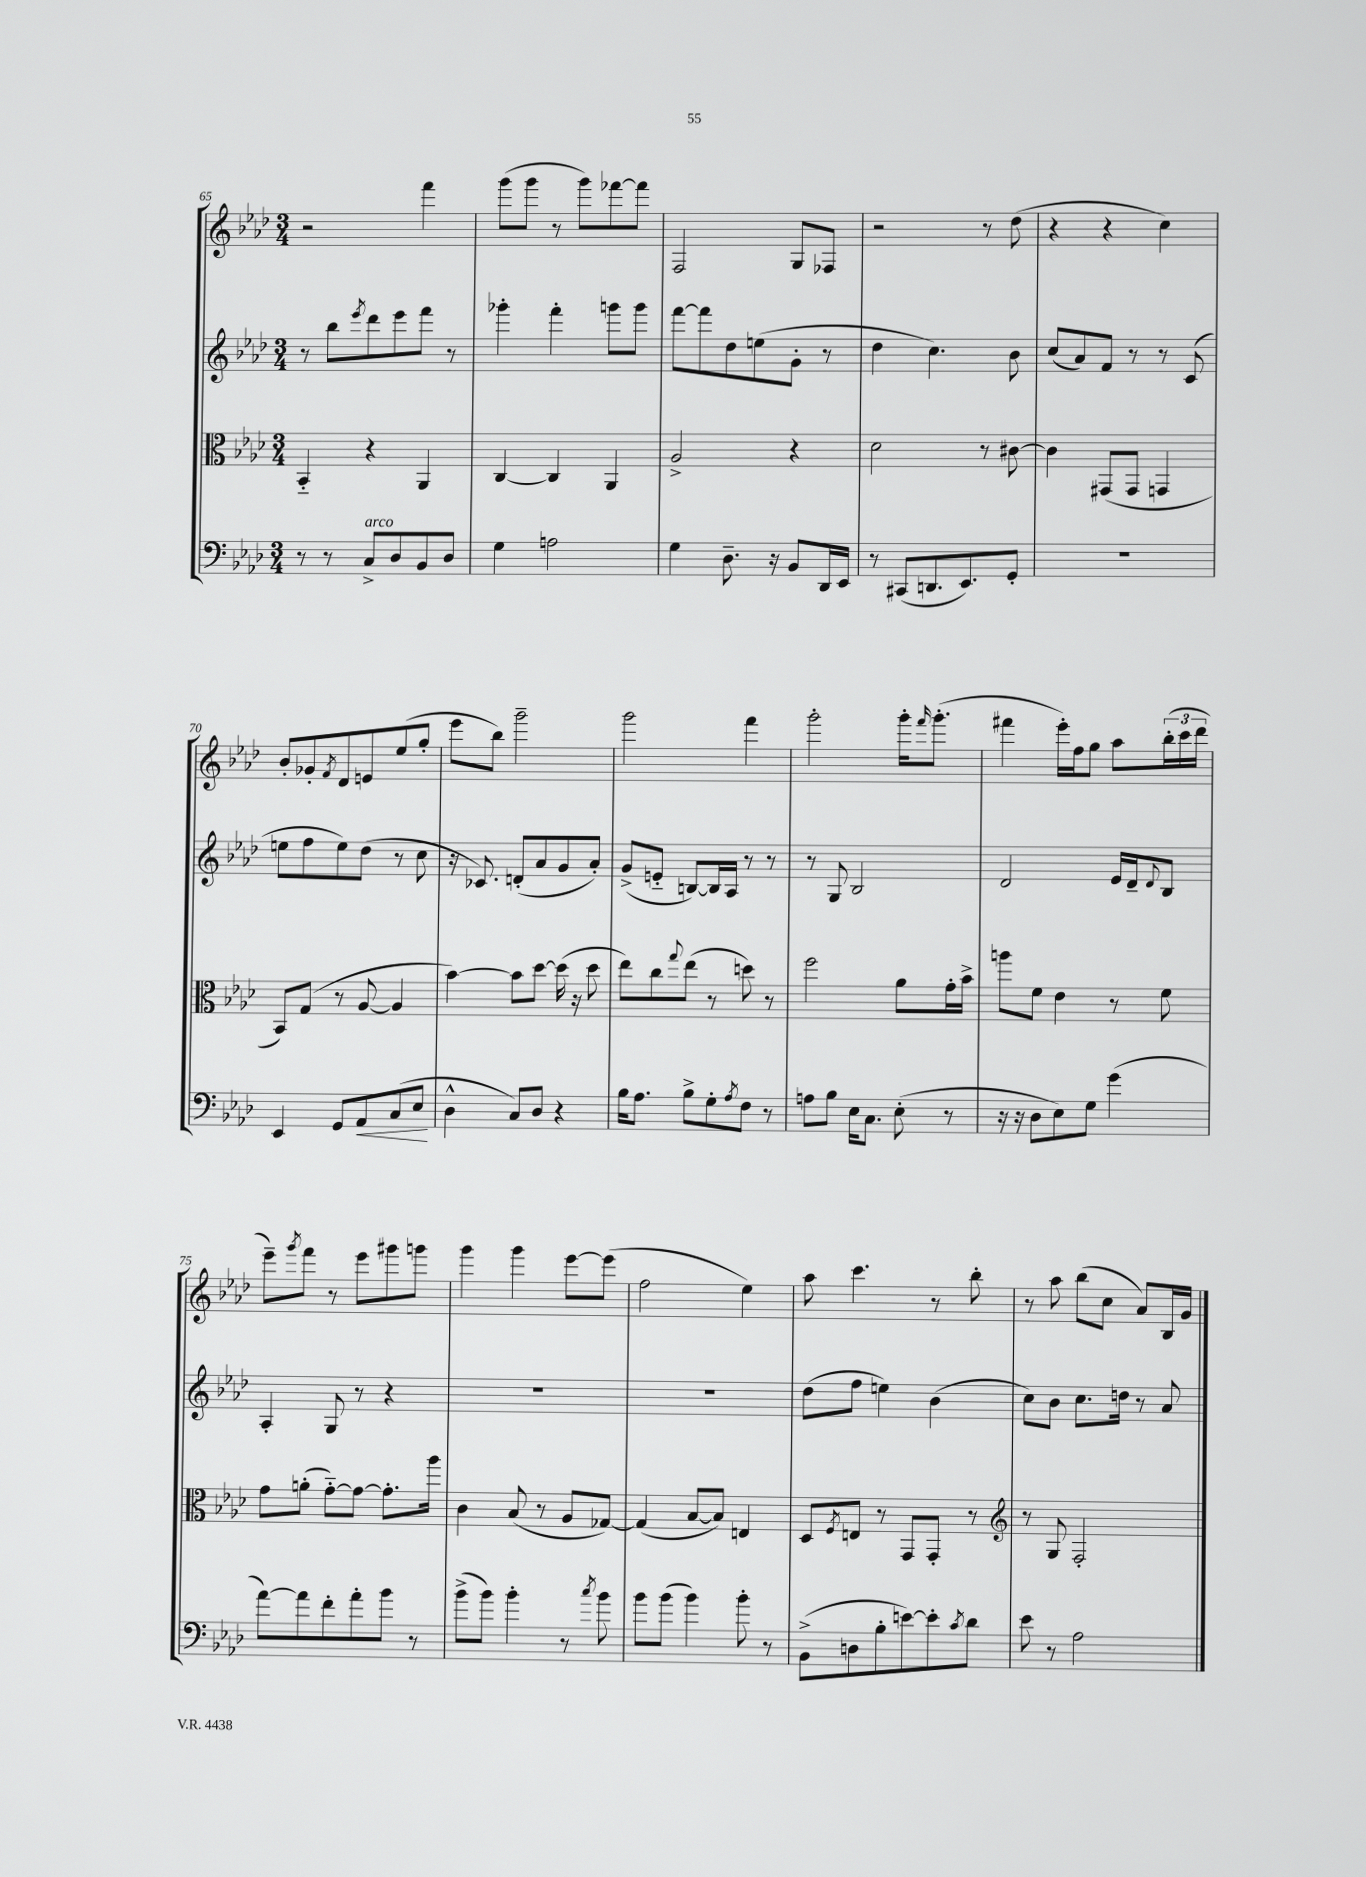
<<
\new StaffGroup <<
\new Staff = "s0" {
    \clef treble \key aes \major \numericTimeSignature \time 3/4
    r2 f'''4 |
    g'''8( g'''8 r8 g'''8) fes'''8~ fes'''8 |
    f2 g8 fes8 |
    r2 r8 des''8( |
    r4 r4 c''4) |
    bes'8-. ges'8-. \acciaccatura { f'8 } des'8 e'8 ees''8( g''8-. |
    ees'''8 bes''8) g'''2-- |
    g'''2 f'''4 |
    g'''2-. g'''16-. \grace { f'''16 } g'''8.-.( |
    fis'''4 ees'''16-.) f''16 g''8 aes''8 \tuplet 3/2 { bes''16-.( c'''16 des'''16 } |
    ees'''8--) \acciaccatura { g'''8 } f'''8 r8 ees'''8 gis'''8 g'''8 |
    g'''4 g'''4 ees'''8~ ees'''8( |
    f''2 ees''4) |
    aes''8 c'''4. r8 bes''8-. |
    r8 aes''8 bes''8( c''8 aes'8) bes16 g'16 \bar "|." |
}
\new Staff = "s1" {
    \clef treble \key aes \major \numericTimeSignature \time 3/4
    r8 bes''8 \acciaccatura { ees'''8 } des'''8 ees'''8 f'''8 r8 |
    ges'''4-. f'''4-. g'''8 g'''8 |
    f'''8~ f'''8 des''8 e''8( g'8-. r8 |
    des''4 c''4.) bes'8 |
    c''8( aes'8) f'8 r8 r8 c'8( |
    e''8 f''8 e''8) des''8( r8 c''8 |
    r16 ces'8.) d'8-.( aes'8 g'8 aes'8-.) |
    g'8->( e'8-_ b8~) b16 aes16 r8 r8 |
    r8 g8 bes2 |
    des'2 ees'16 des'16-- \appoggiatura { des'8 } bes8 |
    aes4-. g8 r8 r4 |
    R2. |
    R2. |
    des''8( f''8 e''4) bes'4( |
    c''8) bes'8 c''8. d''16 r8 aes'8 \bar "|." |
}
\new Staff = "s2" {
    \clef alto \key aes \major \numericTimeSignature \time 3/4
    bes,4-_ r4 aes,4 |
    c4~ c4 aes,4 |
    aes2-> r4 |
    des'2 r8 cis'8~ |
    cis'4 gis,8( gis,8 g,4 |
    bes,8) g8( r8 aes8~ aes4 |
    bes'4~) bes'8 des''8~ des''16( r16 des''8 |
    ees''8) c''8 \appoggiatura { g''8 } ees''8( r8 d''8) r8 |
    f''2 aes'8 g'16-. bes'16-> |
    a''8 f'8 ees'4 r8 f'8 |
    g'8 a'8-.( g'8~-_) g'8~ g'8.-. aes''16 |
    c'4 bes8( r8 aes8 ges8~) |
    ges4( bes8~ bes8) e4 |
    des8 \acciaccatura { f8 } e8 r8 g,8 g,8-. r8 |
    \clef treble r8 g8 f2-. \bar "|." |
}
\new Staff = "s3" {
    \clef bass \key aes \major \numericTimeSignature \time 3/4
    r8 r8 c8->^\markup { \italic "arco" } des8 bes,8 des8 |
    g4 a2 |
    g4 des8.-- r16 bes,8 des,16 ees,16 |
    r8 cis,8( d,8. ees,8.) g,8-. |
    R2. |
    ees,4 g,8 aes,8\< c8( ees8\! |
    des4-^ c8) des8 r4 |
    bes16 aes8. bes8-> g8-. \acciaccatura { aes8 } f8 r8 |
    a8 bes8 ees16 c8. ees8-.( r8 |
    r16 r16 des8 ees8) g8 g'4( |
    aes'8~) aes'8 f'8-. aes'8-. bes'8 r8 |
    bes'8->( bes'8) bes'4-. r8 \acciaccatura { c''8 } bes'8 |
    bes'8 bes'8( bes'4) bes'8-. r8 |
    bes,8->( d8 bes8-. e'8~) e'8-. \acciaccatura { c'8 } des'8 |
    ees'8 r8 aes2 \bar "|." |
}
>>
>>
\layout { \context { \Score currentBarNumber = #65 } }
